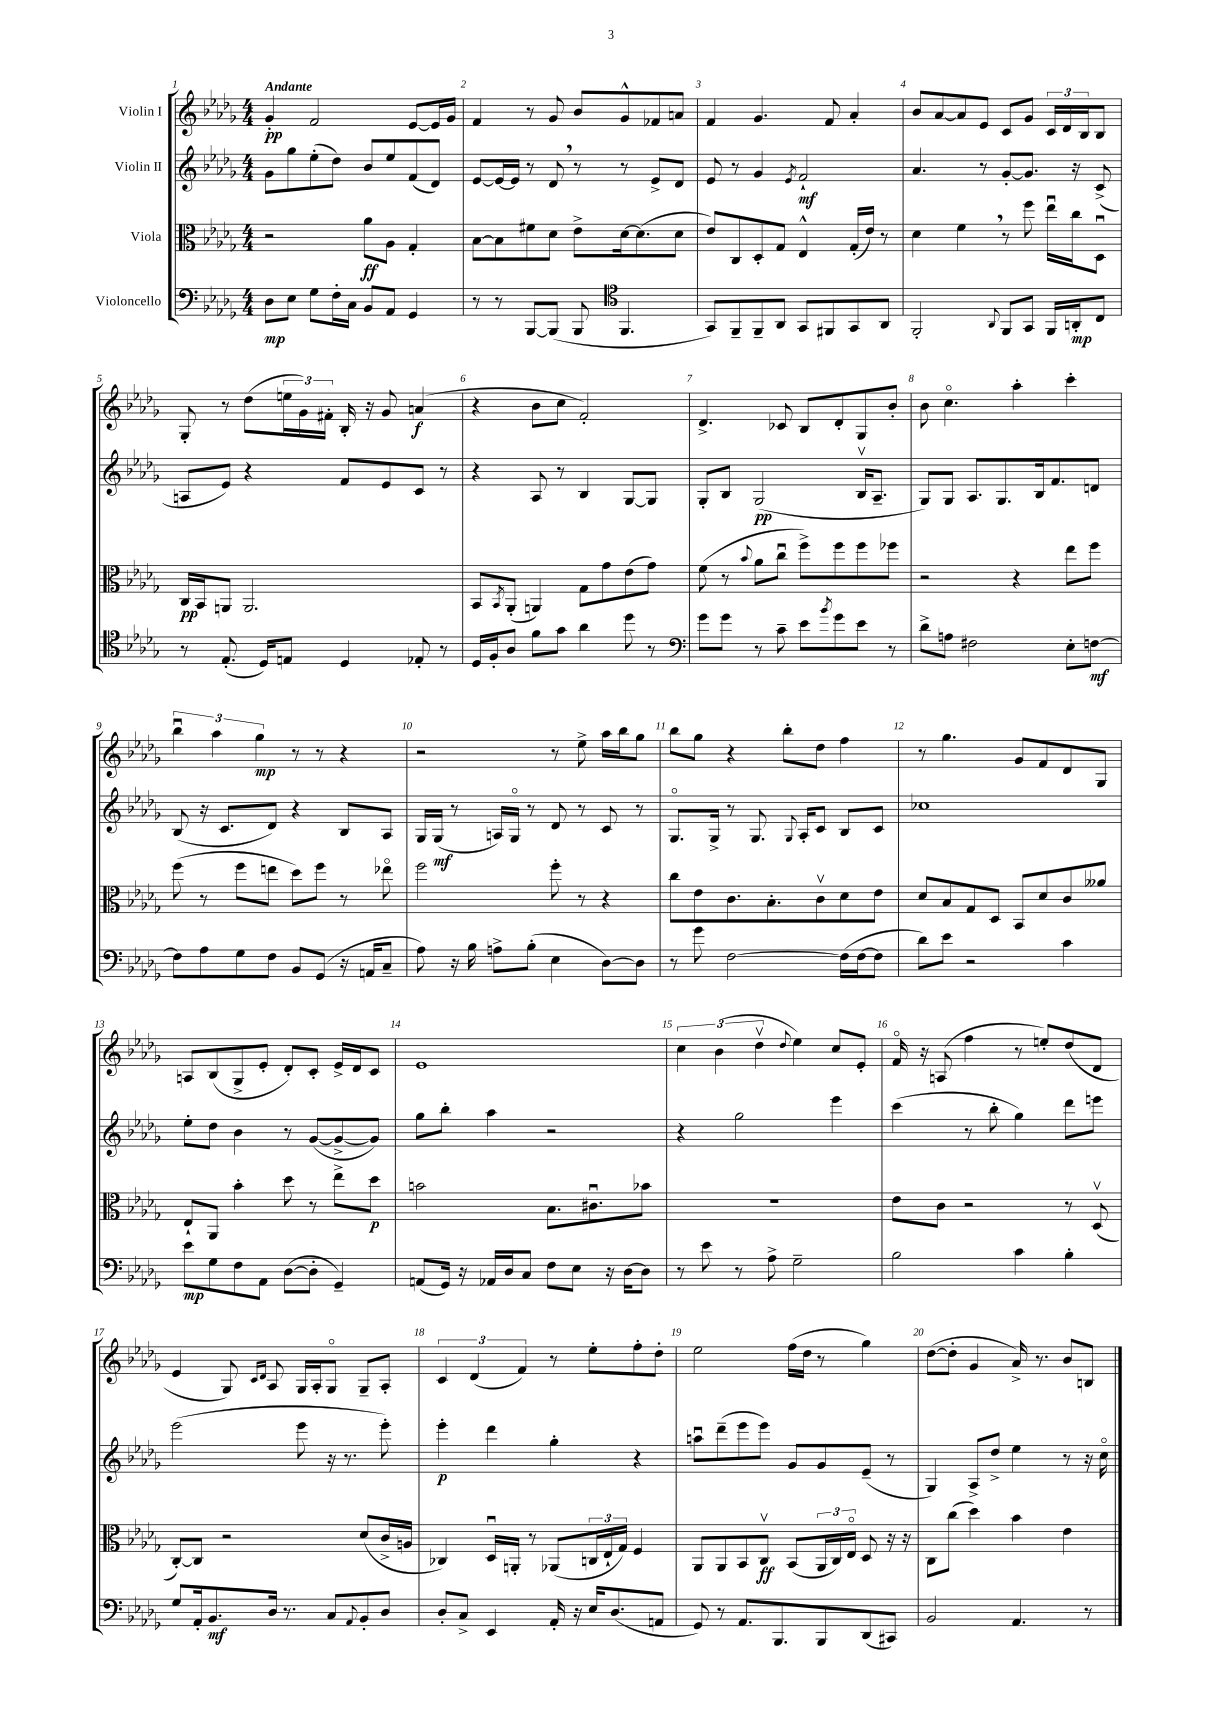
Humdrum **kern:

**kern	**kern	**kern	**kern
*staff4	*staff3	*staff2	*staff1
*clefF4	*clefC3	*clefG2	*clefG2
*k[b-e-a-d-g-]	*k[b-e-a-d-g-]	*k[b-e-a-d-g-]	*k[b-e-a-d-g-]
*M4/4	*M4/4	*M4/4	*M4/4
8D-\L	2r	8g-\L	4g-'/
8E-\J	.	8gg-\	.
8G-\L	.	(8ee-'\	2f/
16F'\L	.	8dd-\J)	.
16C\JJ	.	.	.
8BB-/L	8a-\L	8b-/L	.
8AA-/J	8A-\J	8ee-/	.
4GG-/	4G-'/	(8f/	[8e-/L
.	.	8d-/J)	16e-/]L
.	.	.	16g-/JJ
=	=	=	=
8r	[8B-\L	[8e-/L	4f/
8r	8B-\]	16e-/_L	.
.	.	16e-/]JJ	.
[8BBB-/L	8f#\	8r	8r
(8BBB-/]J	8d-\J	8d-/	8g-/
8BBB-/	8e-^\L	8r	8b-/L
*clefC4	*	*	*
4.FF/	[16d-\k	8r	8g-^^/
.	(8.d-\]	.	.
.	.	8e-^/L	8f-/
.	8d-\J	8d-/J	8a/J
=	=	=	=
8GG-/L)	8e-/L)	8e-/	4f/
8FF~/	8C/	8r	.
8FF~/	8D-'/	4g-/	4.g-/
8AA-/J	8G-/J	.	.
.	.	8qe-/	.
8GG-/L	4E-^^/	2f`/	.
8FF#/	.	.	8f/
8GG-/	(16G-'/LL	.	4a-'/
.	16e-/JJ)	.	.
8AA-/J	8r	.	.
=	=	=	=
2FF'/	4d-\	4.a-/	8b-/L
.	.	.	[8a-/
.	4f\	.	8a-/]
.	.	8r	8e-/J
8qqAA-/	.	.	.
8FF/L	8r	[8g-'/L	8c/L
8GG-/J	8ff\	8.g-/]J	8g-/J
16FF/LL	16ee-u\LL	.	24c/LL
.	.	.	24d-/
16AA'/J	16cc\J	16r	.
.	.	.	24B-/J
8C/J	8D-u\J	(8c^/	8B-/J
=	=	=	=
8r	16C/LL	8A/L	8G-'/
.	16BB-/J	.	.
(8.E-'/	8AA/J	8e-/J)	8r
.	2.AA/	4r	(8dd-\L
16D-/LK)	.	.	.
8E/J	.	.	24ee\L
.	.	.	24g-\)
.	.	.	24f#'\JJ
4D-/	.	8f/L	16B-'/
.	.	.	16r
.	.	8e-/	8g-/
8E-'/	.	8c/J	(4a/
8r	.	8r	.
=	=	=	=
16D-/LL	8BB-/L	4r	4r
16F'/J	.	.	.
.	8qBB-/	.	.
8A-/J	(8AA-'/J	.	.
8f\L	4AA/)	8A-/	8b-\L
8g-\J	.	8r	8cc\J
4a-\	8G-\L	4B-/	2f'/)
.	8g-\	.	.
8dd-\	(8e-\	[8G-/L	.
8r	8g-\J)	8G-/]J	.
=	=	=	=
*clefF4	*	*	*
8g-\L	(8f\	8G-'/L	4.d-^/
8g-\J	8r	8B-/J	.
.	8qqb-/	.	.
8r	8a-\L	(2G-/	.
8c~\	8ccu\J	.	8c-/
8e-\L	8ff^\L)	.	8B-/L
8qb-/	.	.	.
8g-\	8ff\	.	8d-'/
8e-\J	8ff\	16B-v/LK	8G-/
.	.	8.A-~/J	.
8r	8ff-\J	.	8b-'/J
=	=	=	=
8d-^\L	2r	8G-/L)	8b-\
8A\J	.	8G-/J	4.cco\
2F#\	.	8.A-/L	.
.	.	8.G-/	.
.	4r	.	4aa-'\
.	.	16B-/k	.
.	.	8.f/	.
8E-'\L	8ee-\L	.	4ccc'\
[8F\J	8ff\J	8d/J	.
=	=	=	=
8F\]L	(8ff\	(8B-/	6bb-u\
8A-\	8r	16r	.
.	.	.	6aa-\
.	.	8.c/L	.
8G-\	8ff\L	.	.
.	.	.	6gg-\
8F\J	8ee\J	8d-/J)	.
8BB-/L	8dd-\L)	4r	8r
(8GG-/J	8ff\J	.	8r
16r	8r	8B-/L	4r
16AA/LK	.	.	.
8C~/J	8ee-o\	8A-/J	.
=	=	=	=
8A-\)	2ff\	16G-/LL	2r
.	.	(16G-/JJ	.
16r	.	8r	.
16B-\	.	.	.
8A^\L	.	16A/LL)	.
.	.	16G-o/JJ	.
(8B-'\J	.	8r	.
4E-\	8ff'\	8d-/	8r
.	8r	8r	8ee-^\
[8D-\L)	4r	8c/	16aa-\LL
.	.	.	16bb-\J
8D-\]J	.	8r	8gg-\J
=	=	=	=
8r	8cc\L	8.G-o/L	8bb-\L
8g-\	8e-\	.	8gg-\J
.	.	16G-^/Jk	.
[2F\	8.c\	8r	4r
.	.	8.G-/	.
.	8.B-'\	.	.
.	.	.	8bb-'\L
.	.	8qqG-/	.
.	.	16A-'/LK	.
.	8cv\	8c/J	8dd-\J
(16F\]LL	8d-\	8B-/L	4ff\
[16F\J	.	.	.
8F\]J	8e-\J	8c/J	.
=	=	=	=
8d-\L)	8d-/L	1cc-	8r
8e-\J	8B-/	.	4.gg-\
2r	8G-/	.	.
.	8D-/J	.	.
.	8BB-/L	.	8g-/L
.	8d-/	.	8f/
4c\	8c/	.	8d-/
.	8a--/J	.	8G-/J
=	=	=	=
8e-\L	8E-`/L	8ee-'\L	8A/L
8G-\	8AA-/J	8dd-\J	(8B-/
8F\	4b-'\	4b-\	8G-^/
8AA-\J	.	.	8e-'/J
([8D-\L	8dd-\	8r	8d-'/L)
8D-'\]J	8r	([8g-/L	8c'/J
4GG-~/)	8ee-^\L	8g-^/_	16e-^/LL
.	.	.	16d-/J
.	8dd-\J	8g-/]J)	8c/J
=	=	=	=
(8AA/L	2b\	8gg-\L	1e-
16GG-/Jk)	.	8bb-'\J	.
16r	.	.	.
16AA-/LL	.	4aa-\	.
16D-/J	.	.	.
8C/J	.	.	.
8F\L	8.B-\L	2r	.
8E-\J	.	.	.
.	8.c#u\	.	.
16r	.	.	.
[16D-\LK	.	.	.
8D-\]J	8b-\J	.	.
=	=	=	=
8r	1r	4r	6cc\
8e-\	.	.	.
.	.	.	(6b-\
8r	.	2gg-\	.
.	.	.	6dd-v\
8A-^\	.	.	.
.	.	.	8qqdd-/
2G-~\	.	.	4ee-\)
.	.	4eee-\	8cc/L
.	.	.	8e-'/J
=	=	=	=
2B-\	8e-\L	(4ccc\	16fo/
.	.	.	16r
.	8c\J	.	(8A/
.	2r	8r	4ff\
.	.	8bb-'\	.
4c\	.	4gg-\)	8r
.	.	.	8ee'/L)
4B-'\	8r	8ddd-\L	(8dd-/
.	(8D-v/	8eee\J	8d-/J
=	=	=	=
8G-/L	[8C'/L)	(2eee-\	4e-/
16AA-'/k	8C/]J	.	.
8.BB-/	.	.	.
.	2r	.	8G-/)
.	.	.	16qqc/LL
.	.	.	16qqd-/JJ
16D-/Jk	.	.	8A-/
8.r	.	.	.
.	.	8eee-\	16G-/LL
.	.	.	16A-'/J
8C/L	.	16r	8G-o/J
.	.	8.r	.
8qqAA-/	.	.	.
8BB-'/	(8d-/L	.	8G-~/L
8D-/J	16c^/L	8eee-'\)	8A-'/J
.	16A/JJ	.	.
=	=	=	=
8D-'/L	4C-/)	4eee-'\	6c/
8C^/J	.	.	.
.	.	.	(6d-/
4EE-/	16D-u/LL	4ddd-\	.
.	16AA'/JJ	.	.
.	.	.	6f/)
.	8r	.	.
16AA-'/	(8AA-/L	4gg-'\	8r
16r	.	.	.
16E-/LK	24C/L	.	8ee-'\L
.	24E-`/	.	.
(8.D-/	.	.	.
.	24G-/JJ)	.	.
.	4F/	4r	8ff'\
8AA/J	.	.	8dd-'\J
=	=	=	=
8GG-/)	8AA-/L	8aau\L	2ee-\
8r	8AA-/	(8ddd-~\	.
8.AA-/L	8BB-/	8eee-\	.
.	8Cv/J	8eee-\J)	.
8.BBB-/	.	.	.
.	(8BB-/L	8g-/L	(16ff\LL
.	.	.	16dd-\JJ
8BBB-/	24AA-/L	8g-/	8r
.	24C/)	.	.
.	24E-o/JJ	.	.
(8DD-/	8D-/	(8e-~/J	4gg-\)
8CC#/J)	16r	8r	.
.	16r	.	.
=	=	=	=
2BB-/	8C\L	4G-/)	([8dd-\L
.	(8cc\J	.	8dd-'\]J
.	4dd-\)	8A-^/L	4g-/
.	.	8dd-^/J	.
4.AA-/	4b-\	4ee-\	16a-^/)
.	.	.	8.r
.	4e-\	8r	8b-/L
8r	.	16r	8B/J
.	.	16cco\	.
==	==	==	==
*-	*-	*-	*-
